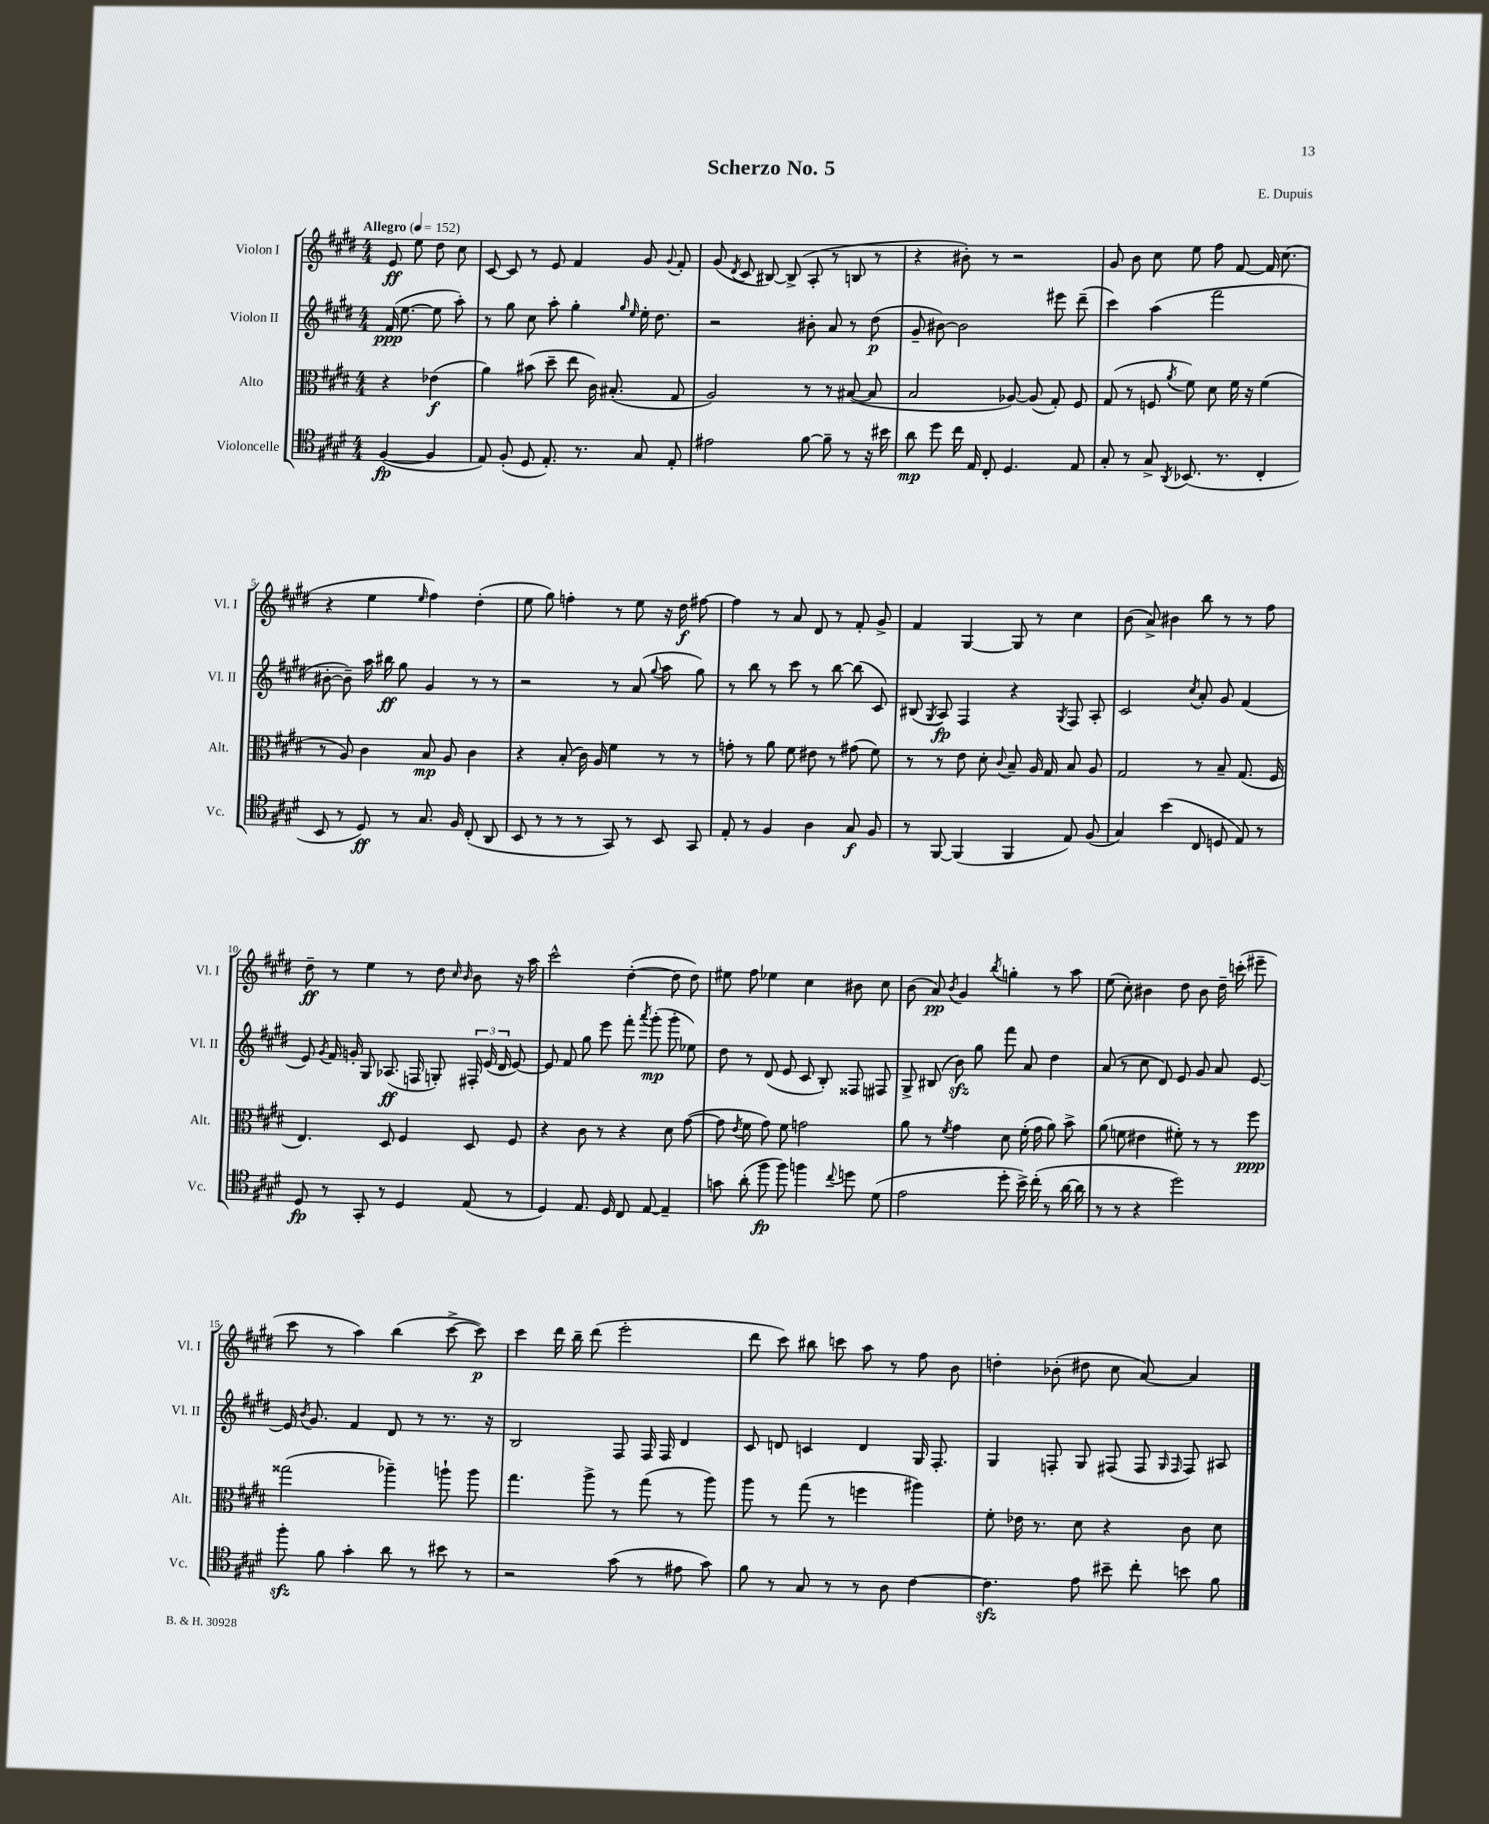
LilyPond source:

\header { title = "Scherzo No. 5" composer = "E. Dupuis" }
<<
\new StaffGroup <<
\new Staff = "s0" \with { instrumentName = "Violon I" shortInstrumentName = "Vl. I" } {
    \clef treble \key e \major \numericTimeSignature \time 4/4 \partial 2 \tempo "Allegro" 4 = 152
    \autoBeamOff e'8\ff e''8 dis''8 cis''8 |
    cis'8~ cis'8 r8 e'8 fis'4 gis'8 \appoggiatura { gis'8 } fis'8-. |
    gis'8( \acciaccatura { dis'8 } cis'8 bis8~) bis8->( a8-. r8 b8 r8 |
    r4 bis'8-.) r8 r2 |
    gis'8 b'8 cis''8 e''8 fis''8 fis'8~ fis'16 cis''8.( |
    r4 e''4 \grace { e''16 } fis''4) dis''4-.( |
    e''8 gis''8) f''4-. r8 e''8 r16 dis''16\f fis''8~ |
    fis''4 r8 a'8 dis'8 r8 fis'8-. gis'8-> |
    fis'4 gis4~ gis8 r8 cis''4 |
    b'8( a'8->) bis'4 b''8 r8 r8 fis''8 |
    dis''8--\ff r8 e''4 r8 dis''8 \grace { cis''16 b'16 } b'8 r16 a''16 |
    cis'''2-^ dis''4~-.( dis''8 dis''8) |
    eis''8 fis''8 ees''4 cis''4 bis'8 cis''8 |
    b'8( a'8\pp) \acciaccatura { b'8 } gis'4 \acciaccatura { b''8 } g''4-. r8 a''8 |
    e''8( cis''8-.) bis'4 dis''8 bis'8 dis''16-- c'''16-.( eis'''8-- |
    cis'''8 r8 a''4) b''4( cis'''8~-> cis'''8\p) |
    cis'''4 dis'''16 b''16-- dis'''8( e'''2-. |
    dis'''8 cis'''8) bis''8 c'''8 a''8 r8 fis''8 b'8 |
    d''4-. bes'8-.( dis''8 cis''8 a'8~) a'4 \bar "|." |
}
\new Staff = "s1" \with { instrumentName = "Violon II" shortInstrumentName = "Vl. II" } {
    \clef treble \key e \major \numericTimeSignature \time 4/4 \partial 2
    \autoBeamOff fis'16\ppp( e''8.~ e''8 a''8-.) |
    r8 gis''8 cis''8 a''8-. gis''4-. \grace { gis''16 e''16 } e''16-. dis''8. |
    r2 bis'8-. a'8 r8 dis''8\p( |
    gis'8-- bis'8~) bis'2 eis'''8 dis'''8--( |
    cis'''4) a''4( fis'''2 |
    bis'8~-. bis'8--) a''16 bis''16\ff gis''8 gis'4 r8 r8 |
    r2 r8 a'8( \appoggiatura { gis''8 } a''8 gis''8) |
    r8 b''8 r8 cis'''8 r8 b''8~ b''8( cis'8) |
    bis8( \acciaccatura { gis8 } a8\fp) fis4 r4 \acciaccatura { gis8 } fis8 a8-. |
    cis'2 \acciaccatura { cis''8 } a'8-. gis'8 fis'4( |
    e'8) \acciaccatura { gis'8 } fis'16 g'16-. gis8 aes8.\ff( f16 g8-.) \tuplet 3/2 { fis16-. e'16( dis'16 } e'8~) |
    e'8 fis'8 gis''8 e'''8 fis'''8-. \acciaccatura { a'''8 } gis'''8-.\mp( gis'''8-. ees''8) |
    dis''8 r8 dis'8( e'8 cis'8 b8-.) fisis8 fis8 |
    gis8-> bis8( b'8\sfz) gis''8 fis'''8 a'8 dis''4 |
    a'8( r8 cis''8 dis'8) e'8 gis'8 a'8 e'8~ |
    e'16 \acciaccatura { b'8 } gis'8. fis'4 dis'8 r8 r8. r16 |
    b2 fis8 fis16 fis16 dis'4 |
    cis'8 d'8 c'4 d'4 gis16 fis8.-. |
    gis4 f8-. gis8 fis8( fis8 \grace { gis16 fis16 } fis8) ais8 \bar "|." |
}
\new Staff = "s2" \with { instrumentName = "Alto" shortInstrumentName = "Alt." } {
    \clef alto \key e \major \numericTimeSignature \time 4/4 \partial 2
    \autoBeamOff r4 ees'4\f( |
    a'4) bis'8( dis''8-- e''8 cis'16) bis8.-.( gis8 |
    a2) r8 r8 bis8~( bis8 |
    b2 aes8~) aes8( gis8-.) fis8 |
    gis8( r8 f8 \acciaccatura { a'8 } fis'8) dis'8 fis'16 r16 fis'4( |
    r8 a8) cis'4 b8\mp a8 cis'4 |
    r4 b8-.( cis'16) a16 fis'4 r8 r8 |
    g'8-. r8 a'8 fis'8 eis'8 r8 gis'8( fis'8) |
    r8 r8 e'8 dis'8-. \appoggiatura { cis'8 } b8-- a16 gis16 b8 a8 |
    gis2 r8 b8-- gis8.( fis16 |
    e4.) dis8 fis4 dis8 fis8 |
    r4 cis'8 r8 r4 dis'8 gis'8~( |
    gis'8 \acciaccatura { e'8 } fis'8 gis'8) fis'8 g'2 |
    a'8 r8 \acciaccatura { fis'8 } gis'4 dis'8 fis'16-.( gis'16 a'8) b'8-> |
    a'8( f'8 eis'4 fis'8-.) r8 r8 fis''8\ppp |
    gisis''2( aes''4--) a''8-! a''8 |
    gis''4. a''8-> r8 gis''8( r8 a''8) |
    a''8 r8 gis''8( r8 f''4 ais''4) |
    fis'8-. ees'16 r8. dis'8 r4 cis'8 dis'8 \bar "|." |
}
\new Staff = "s3" \with { instrumentName = "Violoncelle" shortInstrumentName = "Vc." } {
    \clef tenor \key e \major \numericTimeSignature \time 4/4 \partial 2
    \autoBeamOff fis4~\fp( fis4 |
    e8) fis8-.( dis8 e8.-.) r8. gis8 e8-. |
    eis'2 fis'8~ fis'8-- r8 r16 bis'16 |
    a'8\mp dis''8 cis''16 e16 cis8-. dis4. e8 |
    gis8-. r8 gis8-> \acciaccatura { a,8 } bes,8.( r8. cis4-. |
    b,8 r8 dis8\ff) r8 gis8. fis16 cis8-.( a,8 |
    b,8 r8 r8 r8 gis,8) r8 b,8 gis,8 |
    e8-. r8 fis4 a4 gis8\f fis8 |
    r8 fis,8~ fis,4( fis,4 e8) fis8( |
    gis4) b'4( cis8 d8 e8) r8 |
    dis8\fp r8 gis,8-. r8 dis4 e8( r8 |
    dis4) e8. dis16 cis8 e8~ e4-- |
    g'8 a'8-.( fis''8\fp fis''8) f''4 \appoggiatura { cis''8 } d''8 dis'8( |
    e'2 dis''8-. b'16->) cis''16-.( r8 a'16~ a'16 |
    r8 r8 r4 dis''2) |
    fis''8-.\sfz fis'8 gis'4-. a'8 r8 bis'8 r8 |
    r2 gis'8( r8 eis'8 gis'8) |
    fis'8 r8 gis8 r8 r8 a8 cis'4~ |
    cis'4.\sfz e'8 bis'8-- cis''8-. b'8 fis'8 \bar "|." |
}
>>
>>
